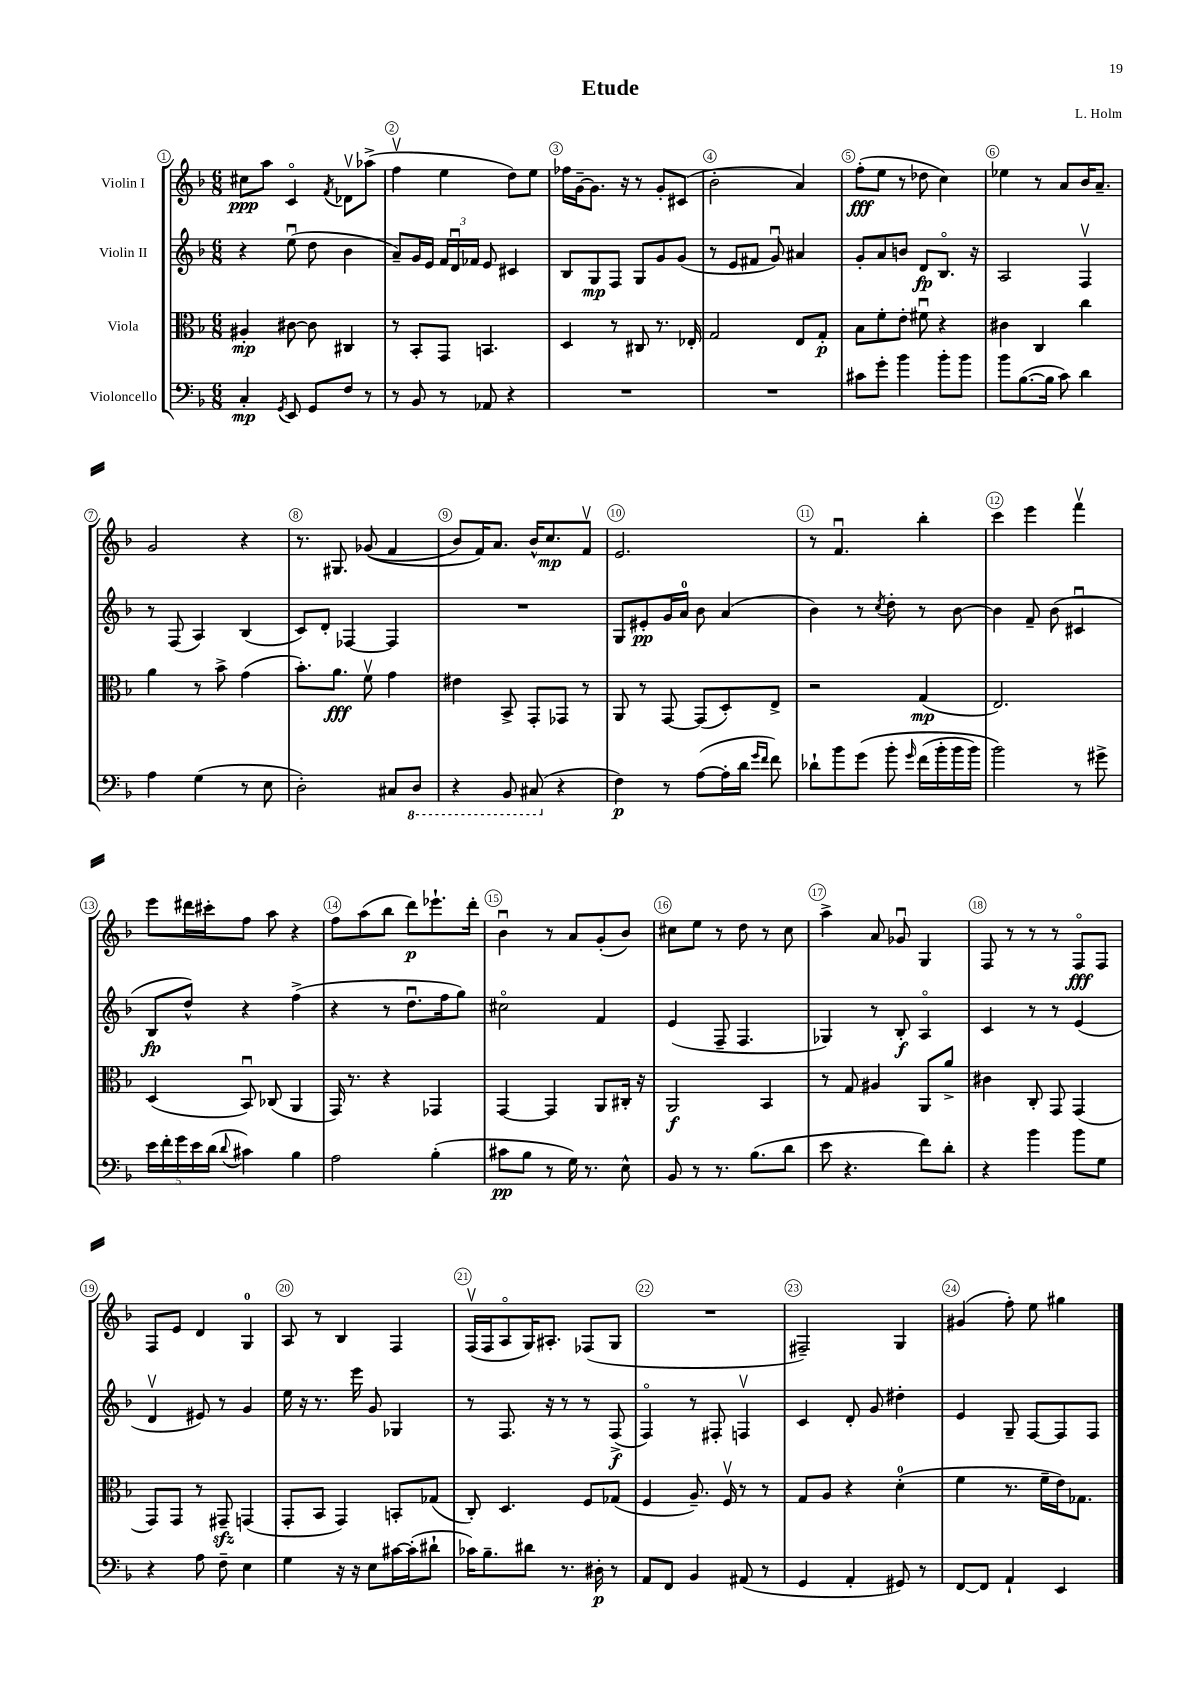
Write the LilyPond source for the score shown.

\header { title = "Etude" composer = "L. Holm" }
<<
\new StaffGroup <<
\new Staff = "s0" \with { instrumentName = "Violin I" } {
    \clef treble \key f \major \numericTimeSignature \time 6/8
    \autoBeamOff cis''8[\ppp a''8] c'4\flageolet \acciaccatura { f'8 } des'8[\upbow aes''8]->( |
    f''4\upbow e''4 d''8[) e''8] |
    fes''16[ g'16~-- g'8.] r16 r8 g'8[-. cis'8]( |
    bes'2-. a'4) |
    f''8[-.\fff( e''8] r8 des''8 c''4) |
    ees''4 r8 a'8[ bes'16 a'8.]-- |
    g'2 r4 |
    r8. gis8. ges'8(\( f'4 |
    bes'8[) f'16\) a'8.] bes'16[-^ c''8.\mp f'8]\upbow |
    e'2. |
    r8 f'4.\downbow bes''4-. |
    c'''4 e'''4 f'''4\upbow |
    e'''8[ dis'''16 cis'''16-. f''8] a''8 r4 |
    f''8[ a''8( bes''8] d'''8[\p) ees'''8.-! d'''16]-. |
    bes'4\downbow r8 a'8[ g'8-.( bes'8]) |
    cis''8[ e''8] r8 d''8 r8 cis''8 |
    a''4-> a'8 ges'8\downbow g4 |
    f8 r8 r8 r8 f8[\flageolet\fff f8] |
    f8[ e'8] d'4 g4-0 |
    a8 r8 bes4 f4 |
    f16[\upbow( f16 a8\flageolet g16) ais8.]-. fes8[( g8] |
    R2. |
    fis2--) g4 |
    gis'4( f''8-.) e''8 gis''4 \bar "|." |
}
\new Staff = "s1" \with { instrumentName = "Violin II" } {
    \clef treble \key f \major \numericTimeSignature \time 6/8
    \autoBeamOff r4 e''8\downbow( d''8 bes'4 |
    a'8[--) g'16 e'16] \tuplet 3/2 { f'16[ d'16\downbow fes'16] } e'8 cis'4 |
    bes8[ g8\mp f8] g8[ g'8 g'8]( |
    r8 e'8[ fis'8] g'8\downbow) ais'4 |
    g'8[-. a'8 b'8] d'8[\fp bes8.]\flageolet r16 |
    a2 f4\upbow |
    r8 f8( a4) bes4( |
    c'8[) d'8]-. fes4~ fes4 |
    R2. |
    g8[ eis'8-.\pp g'16 a'16]-0 bes'8 a'4( |
    bes'4) r8 \acciaccatura { c''8 } d''8-. r8 bes'8~ |
    bes'4 f'8-- bes'8( cis'4\downbow |
    bes8[\fp d''8]-^) r4 f''4->( |
    r4 r8 d''8.[\downbow f''16 g''8]) |
    cis''2\flageolet f'4 |
    e'4( f8-- f4. |
    ges4) r8 bes8-.\f a4\flageolet |
    c'4 r8 r8 e'4( |
    d'4\upbow eis'8) r8 g'4 |
    e''16 r16 r8. e'''16 g'8 ges4 |
    r8 f8. r16 r8 r8 f8->\f( |
    f4\flageolet) r8 fis8-. f4\upbow |
    c'4 d'8-. g'8 dis''4-. |
    e'4 g8-- f8[~ f8 f8] \bar "|." |
}
\new Staff = "s2" \with { instrumentName = "Viola" } {
    \clef alto \key f \major \numericTimeSignature \time 6/8
    \autoBeamOff ais4-.\mp cis'8~ cis'8 cis4 |
    r8 bes,8[-. g,8] b,4. |
    d4 r8 cis8 r8. ees16-. |
    g2 e8[ g8]-.\p |
    bes8[ f'8-. e'8]-. fis'8\downbow r4 |
    cis'4 c4 c''4 |
    a'4 r8 bes'8-> g'4( |
    bes'8.[-.) a'8.]\fff f'8\upbow g'4 |
    eis'4 bes,8-> g,8[-. ges,8] r8 |
    a,8 r8 g,8~ g,8[( d8-.) e8]-> |
    r2 g4\mp( |
    e2.) |
    d4( bes,8\downbow) ces8( a,4 |
    g,16) r8. r4 ges,4 |
    g,4~ g,4 a,8[ cis16]-. r16 |
    a,2\f bes,4 |
    r8 g8 ais4 a,8[ a'8]-> |
    cis'4 c8-. g,8 g,4( |
    g,8[) g,8] r8 gis,8--\sfz g,4( |
    g,8[-. bes,8] g,4) b,8[-. ges8]( |
    c8-.) d4. f8[ ges8]( |
    f4 a8.--) f16\upbow r8 r8 |
    g8[ a8] r4 d'4-0-.( |
    f'4 r8. f'16[-- e'16) ges8.] \bar "|." |
}
\new Staff = "s3" \with { instrumentName = "Violoncello" } {
    \clef bass \key f \major \numericTimeSignature \time 6/8
    \autoBeamOff c4-.\mp \acciaccatura { g,8 } e,8 g,8[ f8] r8 |
    r8 bes,8 r8 aes,8 r4 |
    R2. |
    R2. |
    cis'8[ g'8]-. bes'4 bes'8[-. bes'8] |
    bes'8[ bes8.~( bes16] c'8) d'4 |
    a4 g4( r8 e8 |
    d2-.) cis8[ \ottava #-1 d,8] |
    r4 bes,,8 cis,8( \ottava #0 r4 |
    f4\p) r8 a8[~( a16-. d'16] \grace { g'16[ f'16] } f'8) |
    des'8[-! bes'8 g'8]\( bes'8-. \grace { g'16 } f'16[( bes'16-. bes'16 bes'16]) |
    bes'2\) r8 gis'8-> |
    \tuplet 5/4 { e'16[ f'16-. g'16 e'16 d'16]( } \appoggiatura { d'8 } cis'4) bes4 |
    a2 bes4-.( |
    cis'8[\pp bes8] r8 g16) r8. e8-^ |
    bes,8 r8 r8. bes8.[( d'8] |
    e'8 r4. f'8[) d'8]-. |
    r4 bes'4 bes'8[ g8] |
    r4 a8 f8-- e4 |
    g4 r16 r16 e8[ cis'16~ cis'16-.( dis'8]-! |
    ces'16[) bes8.-- dis'8] r8. dis16-.\p r8 |
    a,8[ f,8] bes,4 ais,8( r8 |
    g,4 a,4-. gis,8) r8 |
    f,8[~ f,8] a,4-! e,4 \bar "|." |
}
>>
>>
\layout { \context { \Score \override BarNumber.break-visibility = ##(#f #t #t) barNumberVisibility = #all-bar-numbers-visible \override BarNumber.stencil = #(make-stencil-circler 0.1 0.3 ly:text-interface::print) } }
